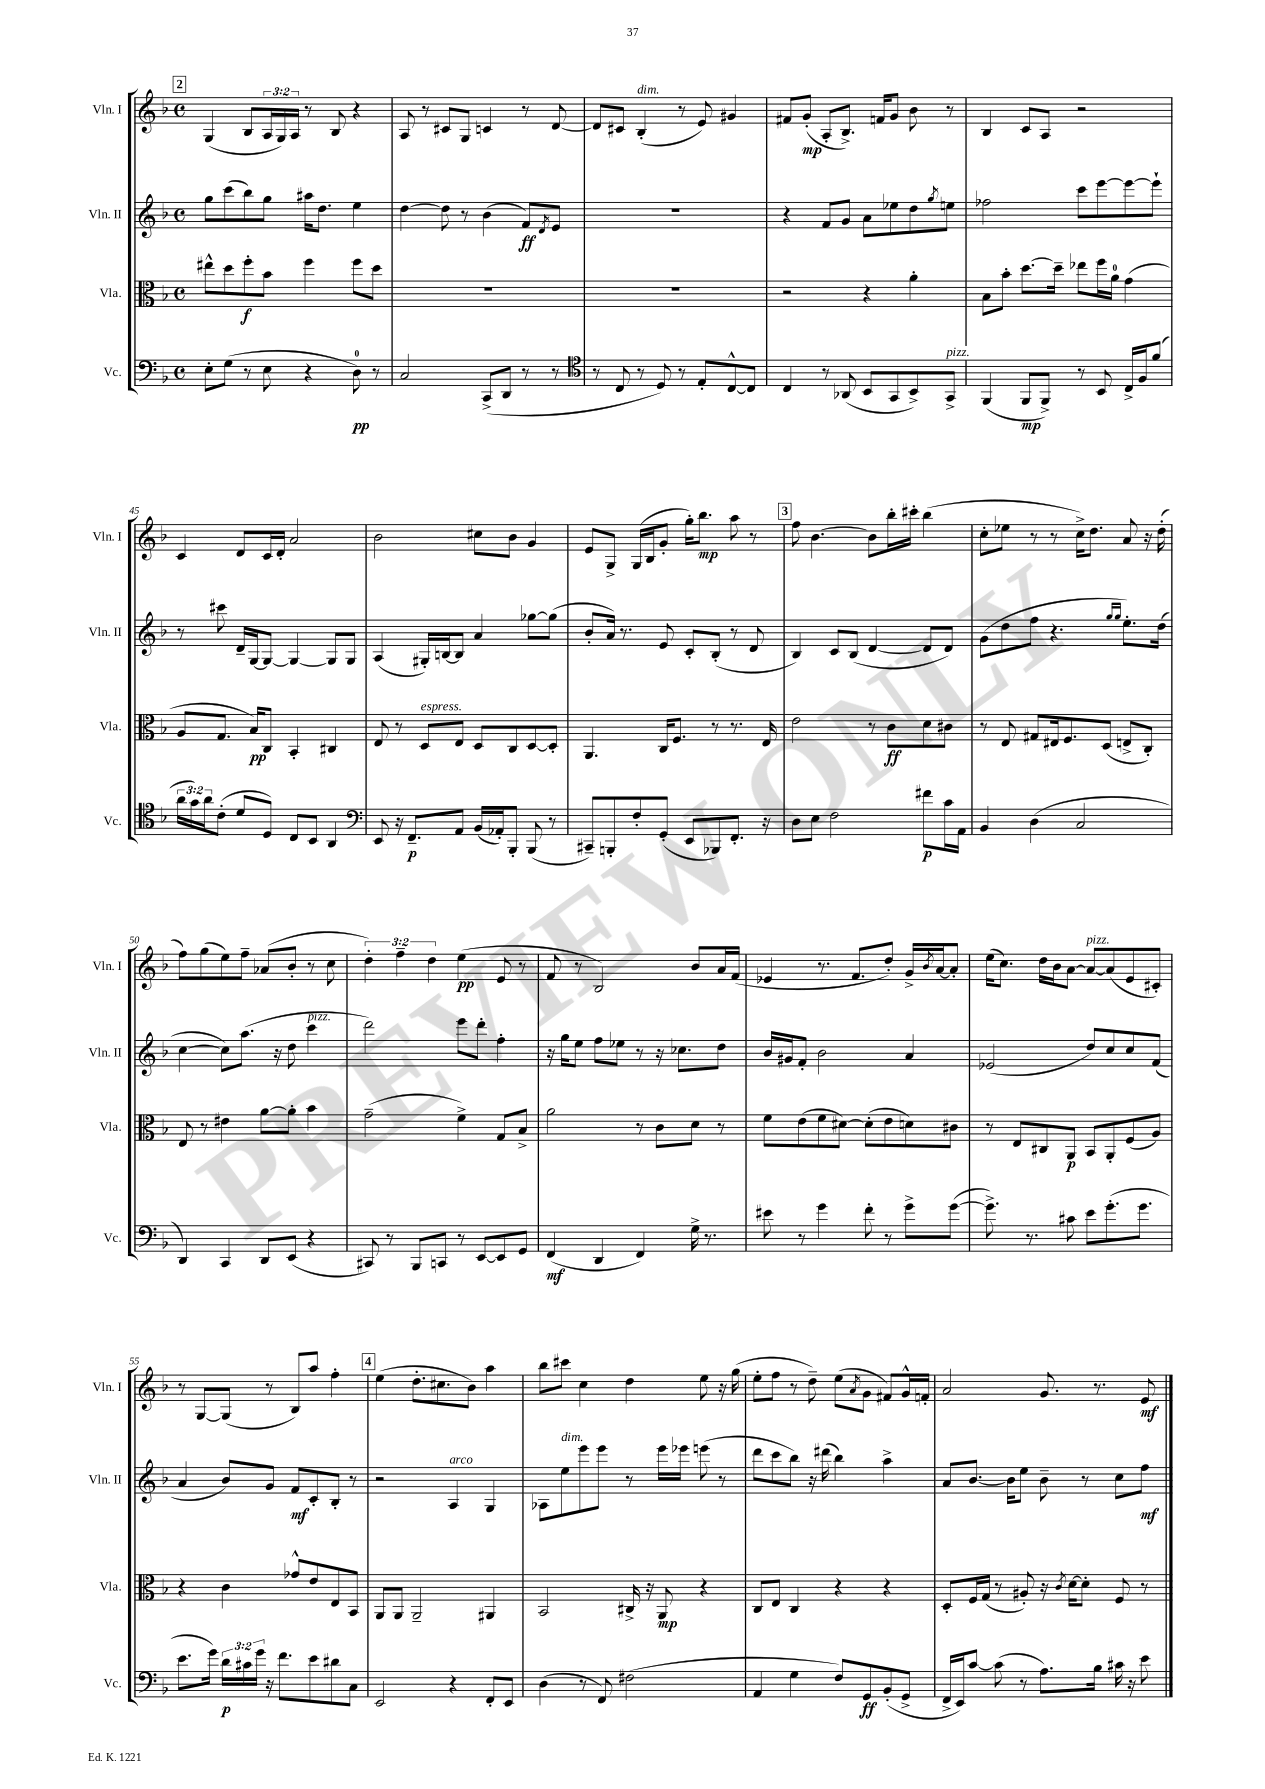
<<
\new StaffGroup <<
\new Staff = "s0" \with { instrumentName = "Vln. I" shortInstrumentName = "Vln. I" } {
    \clef treble \key f \major \defaultTimeSignature \time 4/4 \override Staff.TupletNumber.text = #tuplet-number::calc-fraction-text
    \mark \markup { \box "2" } g4( bes8 \tuplet 3/2 { a16 g16) a16 } r8 bes8 r4 |
    a8 r8 cis'8 g8 c'4 r8 d'8~ |
    d'8 cis'8 bes4-.^\markup { \italic "dim." }( r8 e'8) gis'4 |
    fis'8 g'8-.\mp( a8-. bes8.->) f'16 g'8 bes'8 r8 |
    bes4 c'8 a8 r2 |
    c'4 d'8 c'16 d'16-. a'2 |
    bes'2 cis''8 bes'8 g'4 |
    e'8 g8-> g16( bes16 g'8-. g''16-.) bes''8.\mp a''8 r8 |
    \mark \markup { \box "3" } f''8 bes'4.~ bes'8 bes''16-. cis'''16-. bes''4( |
    c''8-. ees''8 r8 r8 c''16->) d''8. a'8 r16 d''16-.( |
    f''8) g''8( e''8) f''8-- aes'8( bes'8-. r8 c''8 |
    \tuplet 3/2 { d''4-.) f''4-- d''4 } e''4\pp( e'8 r8 |
    f'8 r8 bes2) bes'8 a'16 f'16( |
    ees'4 r8. f'8. d''8-.) g'16-> \acciaccatura { bes'8 } a'16~ a'8-. |
    e''16( c''8.) d''16 bes'16 a'8~ a'8~^\markup { \italic "pizz." } a'8( e'8 cis'8-.) |
    r8 g8~ g8( r8 bes8) a''8 f''4-. |
    \mark \markup { \box "4" } e''4( d''8.-. cis''8. bes'8) a''4 |
    bes''8 cis'''8 c''4 d''4 e''8 r16 g''16( |
    e''8-. f''8 r8 d''8--) e''8( \acciaccatura { a'8 } g'8 fis'8) g'16-^ f'16-. |
    a'2 g'8. r8. e'8\mf \bar "|." |
}
\new Staff = "s1" \with { instrumentName = "Vln. II" shortInstrumentName = "Vln. II" } {
    \clef treble \key f \major \defaultTimeSignature \time 4/4
    \mark \markup { \box "2" } g''8 c'''8( bes''8) g''8 ais''16 d''8. e''4 |
    d''4~ d''8 r8 bes'4( f'8\ff) \acciaccatura { d'8 } e'8 |
    R1 |
    r4 f'8 g'8 a'8 ees''8 d''8 \acciaccatura { g''8 } e''8 |
    fes''2 c'''8 e'''8~ e'''8~ e'''8-! |
    r8 cis'''8 d'16-- g16~ g8~ g4~ g8 g8 |
    a4( gis16-.) b16~ b8 a'4 ges''8~ ges''8( |
    bes'8-. a'16) r8. e'8 c'8-. bes8-.( r8 d'8 |
    \mark \markup { \box "3" } bes4) c'8 bes8( d'4~ d'8 d'8) |
    g'8( d''8 f''8 r4. \grace { g''16 g''16 } e''8.-.) d''16( |
    c''4~ c''8) a''8.( r16 d''8 c'''4^\markup { \italic "pizz." } |
    d'''2) e'''8 d'''8-. f''4-. |
    r16 g''16 e''8 f''8 ees''8 r8 r16 ces''8. d''8 |
    bes'16 gis'16 f'8-. bes'2 a'4 |
    ees'2( d''8) c''8 c''8 f'8( |
    a'4 bes'8) g'8 f'8\mf c'8-. bes8-. r8 |
    \mark \markup { \box "4" } r2 a4^\markup { \italic "arco" } g4 |
    aes8 e''8^\markup { \italic "dim." } e'''8 e'''8 r8 e'''16 ees'''16 e'''8( r8 |
    d'''8 c'''8 bes''8) r16 dis'''16( bes''4) a''4-> |
    a'8 bes'8.~ bes'16 e''8 bes'8-- r8 c''8 f''8\mf \bar "|." |
}
\new Staff = "s2" \with { instrumentName = "Vla." shortInstrumentName = "Vla." } {
    \clef alto \key f \major \defaultTimeSignature \time 4/4
    \mark \markup { \box "2" } eis''8-^ d''8 f''8-.\f bes'8 f''4 f''8 d''8 |
    R1 |
    R1 |
    r2 r4 a'4-. |
    bes8 bes'8-. d''8.~ d''16-- ees''8 f''16 a'16-0 g'4( |
    a8 g8. bes16\pp) c8 bes,4-. cis4 |
    e8 r8 d8^\markup { \italic "espress." } e8 d8 c8 d8~ d8-. |
    a,4. c16 f8. r8 r8. e16 |
    \mark \markup { \box "3" } e'2 r8 c'8\ff d'8 cis'8 |
    r8 e8 gis8 eis16 f8. d8( e8-> c8-.) |
    e8 r8 eis'4 a'8~ a'8-. bes'4 |
    g'2--( f'4->) g8 bes8-> |
    a'2 r8 c'8 d'8 r8 |
    f'8 e'8( f'8 dis'8~) dis'8-.( e'8 d'8) cis'8 |
    r8 e8 cis8 a,8\p bes,8 a,8-. f8( a8) |
    r4 c'4 ges'8-^ e'8 e8 bes,8 |
    \mark \markup { \box "4" } a,8 a,8 a,2-- ais,4 |
    bes,2 cis16-> r16 a,8\mp r4 |
    c8 e8 c4 r4 r4 |
    d8-. f16 g16( r8 ais8-.) r16 \acciaccatura { c'8 } d'16~ d'8-. f8 r8 \bar "|." |
}
\new Staff = "s3" \with { instrumentName = "Vc." shortInstrumentName = "Vc." } {
    \clef bass \key f \major \defaultTimeSignature \time 4/4 \override Staff.TupletNumber.text = #tuplet-number::calc-fraction-text
    \mark \markup { \box "2" } e8-. g8( r8 e8 r4 d8-0\pp) r8 |
    c2 c,8->( d,8 r8 r8 |
    \clef tenor r8 c8 r8 d8) r8 e8-. c8~-^ c8 |
    c4 r8 aes,8( bes,8 g,8 bes,8->) g,8->^\markup { \italic "pizz." } |
    f,4( f,8\mp f,8->) r8 bes,8 c16-> f16 f'8( |
    \tuplet 3/2 { a'16 g'16) a'16 } c'8-.( d'8 d8) c8 bes,8 a,4 |
    \clef bass e,8 r16 f,8.--\p a,8 bes,16( aes,16-.) bes,,8-. bes,,8( r8 |
    cis,8--) b,,8-. f8-. g,8-.( e,8 bes,,8) f,8.-. r16 |
    \mark \markup { \box "3" } d8 e8 f2 fis'8\p c'16 a,16 |
    bes,4 d4( c2 |
    d,4) c,4 d,8 e,8( r4 |
    cis,8) r8 bes,,8 c,8 r8 e,8~ e,8 g,8 |
    f,4\mf( d,4 f,4) g16-> r8. |
    eis'8 r8 g'4 f'8-. r8 g'8-> g'8~( |
    g'8.->) r8. cis'8 e'8 g'8.-.( g'8. |
    e'8. g'16) \tuplet 3/2 { d'16\p cis'16 g'16 } r16 f'8. e'8 dis'8 c8 |
    \mark \markup { \box "4" } e,2 r4 f,8-. e,8 |
    d4( r8 f,8) fis2( |
    a,4 g4 f8) g,8\ff bes,8-.( g,8-> |
    f,16-> e,16) c'8~ c'8( r8 a8.) bes16 cis'16 r16 e'8 \bar "|." |
}
>>
>>
\layout { \context { \Score currentBarNumber = #40 } }
